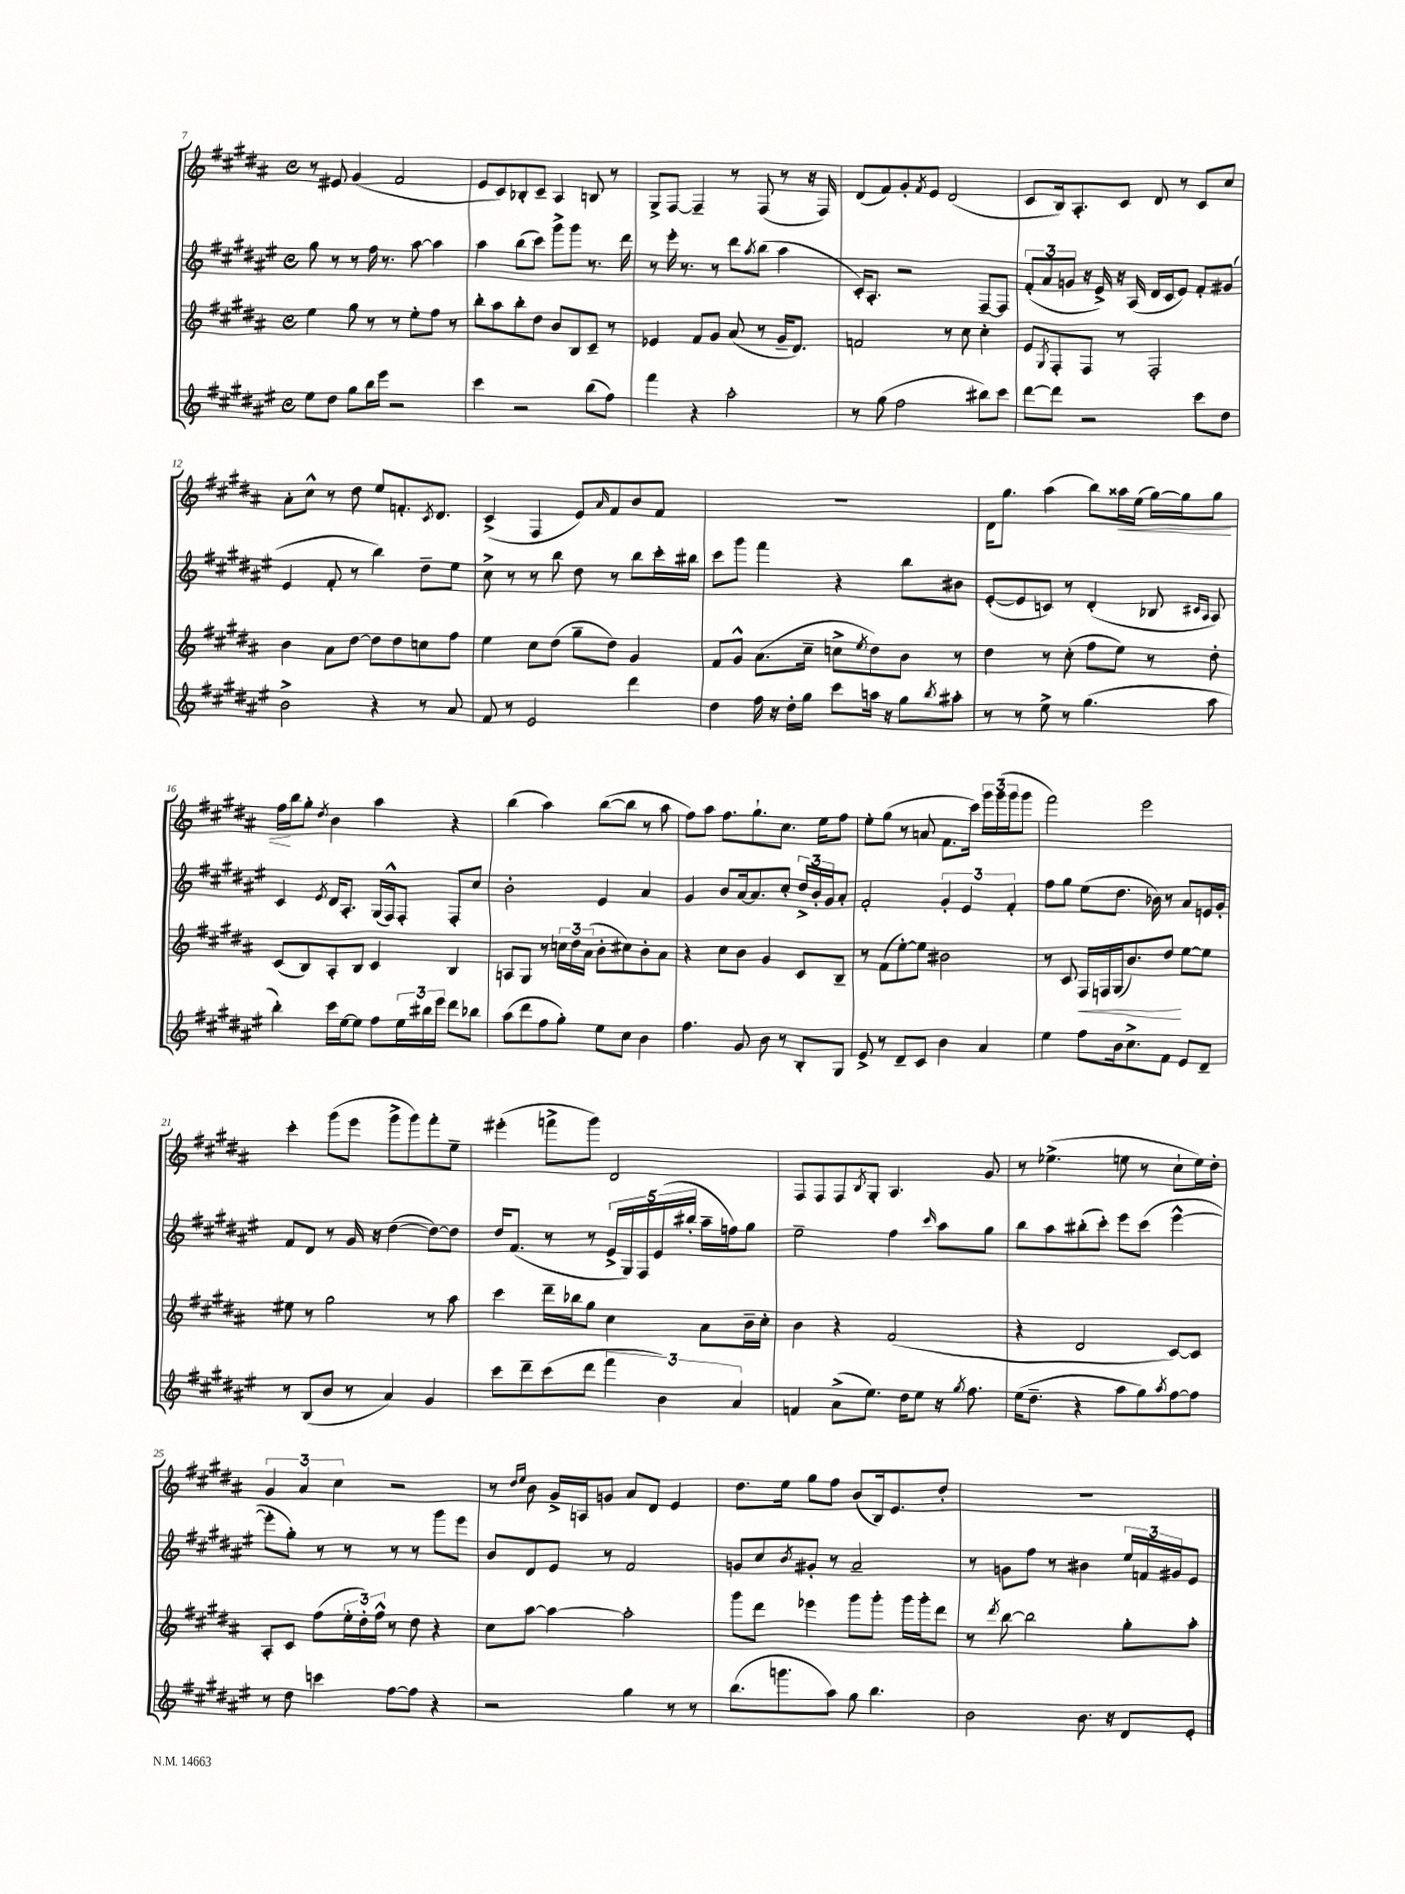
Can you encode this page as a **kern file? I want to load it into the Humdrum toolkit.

**kern	**kern	**kern	**kern
*staff4	*staff3	*staff2	*staff1
*clefG2	*clefG2	*clefG2	*clefG2
*k[f#c#g#d#a#e#]	*k[f#c#g#d#a#]	*k[f#c#g#d#a#e#]	*k[f#c#g#d#a#]
*M4/4	*M4/4	*M4/4	*M4/4
*met(c)	*met(c)	*met(c)	*met(c)
8ee#	4ee	8gg#	8r
8dd#	.	8r	8e#
8gg#	8gg#	8r	(4g#
16bb	8r	16ff#	.
16eee#	.	8.r	.
2r	8r	.	2f#
.	8ee'	[8aa#	.
.	8ff#	4aa#]	.
.	8r	.	.
=	=	=	=
4ccc#	8bb'	4aa#	8e
.	8aa#	.	8c#)
2r	8bb'	(8bb	8B-'
.	8dd#	8ccc#)	8c#~
.	8b	8ggg#^	4A#
.	8B	8ggg#	.
(8bb	8c#~	8.r	8B
8ff#)	8r	.	8r
.	.	16ddd#	.
=	=	=	=
4fff#	4e-	8r	8G#^
.	.	16eee#'	[8F#
.	.	8.r	.
4r	8f#	.	4F#~]
.	8g#	8r	.
2aa#'	(8a#	8ddd#	8r
.	.	8qaa#	.
.	8r	(8bb	(8F#
.	16g#~	4aa#	8r
.	8.d#)	.	.
.	.	.	16r
.	.	.	16F#)
=	=	=	=
8r	2f	16c#')	(8d#
.	.	8.A#'	.
(8gg#	.	.	8f#)
2ff#	.	2r	8g#'
.	.	.	8qf#
.	.	.	8e
.	8r	.	(2d#
.	8cc#	.	.
8bb#)	4cc#'	[8F#~	.
8ccc#	.	8F#]	.
=	=	=	=
[8ddd#	8e	(12f#'	8c#
.	.	12a#	.
.	8qG#	.	.
8ddd#]	8F#'	.	16B)
.	.	12g	.
.	.	.	8.A#'
2r	8F#	16r	.
.	.	16e#^)	.
.	8r	16r	8c#
.	.	(16A#	.
.	2F#'	16d#	8d#
.	.	16c#	.
.	.	8e#)	8r
8ccc#	.	8f#'	8c#
8dd#	.	(8g#	8cc#
=	=	=	=
2b^	4b	4e#	8a#'
.	.	.	8cc#^^
.	8a#	8f#'	8r
.	[8dd#	8r	8dd#
4r	8dd#]	4bb)	8ee
.	8dd#	.	8.f'
8r	8cc	8dd#~	.
.	.	.	8qc#
.	.	.	8.d#
8a#	8ff#	8ee#	.
=	=	=	=
8f#	4ee	8cc#^	(4c#^
8r	.	8r	.
2e#	8cc#	8r	4F#
.	(8dd#	8bb	.
.	8gg#~	8dd#	8e)
.	.	.	16qqa#
.	8dd#)	8r	8f#
4ddd#	4g#	8bb	8b
.	.	16ccc#'	8f#
.	.	16bb#	.
=	=	=	=
4dd#	8f#	8ccc#	1r
.	8g#^^	8ggg#	.
16ff#	(8.a#	4fff#	.
16r	.	.	.
16dd#'	.	.	.
16gg#	16cc#~	.	.
8ccc#	8cc^	4r	.
.	8qee	.	.
16aa	8dd#)	.	.
16r	.	.	.
8gg#	8b	8bb	.
8qbb	.	.	.
8aa#'	8r	8b#	.
=	=	=	=
8r	4dd#	([8e#'	16d#
.	.	.	8.gg#
8r	.	8e#]	.
8ee#^	8r	8c)	(4aa#
8r	(8cc#'	8r	.
(4.gg#	8ff#	(4d#'	8bb)
.	8ee)	.	16aa##
.	.	.	(16ee
.	8r	8B-	[16gg#)
.	.	.	16gg#]
.	.	16qqc#	.
.	.	16qqA#	.
8aa#	8dd#'	8A#)	8gg#
=	=	=	=
4bb')	(8c#	4c#	16ff#
.	.	.	16bb
.	8B)	.	8gg#'
.	.	8qe#	8qdd#
16ccc#	8A#'	16d#	4b
[16ee#	.	8.A#'	.
8ee#]	8B	.	.
8ff#	4c#	(16G#	4aa#
.	.	16F#^^)	.
24ee#	.	8F#'	.
24bb#	.	.	.
24eee#	.	.	.
8ddd#	4B	8F#'	4r
8bb-	.	8cc#	.
=	=	=	=
(8aa#	8A	2b'	(4bb
8ddd#	8G#	.	.
8ff#	8r	.	4aa#)
8gg#')	24cc	.	.
.	24dd#	.	.
.	(24a#	.	.
8ee#	8b'	4e#	([8bb
8cc#	8cc#)	.	8bb]
4b	8b'	4a#	8r
.	8a#	.	8aa#
=	=	=	=
4.ff#	4r	4g#	8ff#)
.	.	.	8aa#
.	8cc#	8b	8.ff#
8g#	8b	[16a#	.
.	.	8.a#]	8.gg#`
8b	4g#	.	.
8r	.	8cc#'	8.cc#
8B'	8c#	24dd#^	.
.	.	24b'	.
.	.	.	16ee
.	.	24g#	.
8G#	8B~	8a#'	8ff#
=	=	=	=
8e#^	8r	2f#'	8ee'
8r	(8f#	.	(8gg#
8d#~	[8ee')	.	8r
8c#	8ee]	.	8a
4b	2b#	6g#'	8.f#
.	.	6e#	.
.	.	.	16ccc#)
4a#	.	.	24ggg#
.	.	.	(24ggg#
.	.	6f#'	24ggg#
.	.	.	8ggg#
=	=	=	=
4ee#	8r	8ff#	2fff#)
.	8c#	8gg#	.
8ff#	16F#	(8ee#	.
.	16F	.	.
16b	(16G#	8.dd#	.
8.cc#^	8.b)	.	.
.	.	.	2eee
.	.	16b-)	.
8f#	8dd#	8r	.
8e#	[8ee	8a#	.
8d#~	8ee]	16e	.
.	.	16g#'	.
=	=	=	=
8r	8ee#	8f#	4ccc#'
(8B	8r	8d#	.
8b	2gg#	8r	(8ggg#
8r	.	16g#	8eee
.	.	16r	.
4a#)	.	([4dd#	8ggg#^
.	.	.	8ggg#)
4g#	8r	8dd#_)	8fff#'
.	8aa#	8dd#]	8ee~
=	=	=	=
8ccc#	4ccc#	16dd#	(4eee#'
.	.	(8.f#	.
8ddd#~	.	.	.
(8ccc#	16ddd#~	8r	8fff^
.	16bb-	.	.
8ddd#	8gg#	8r	8ggg#)
6fff#	4cc#	20e#^	2d#
.	.	20G#)	.
.	.	20F#	.
.	.	(20e#	.
6b)	.	.	.
.	.	20bb#'	.
.	8a#	16aa#~	.
.	.	16ff)	.
6a#	.	.	.
.	16b~	8gg#	.
.	16cc#'	.	.
=	=	=	=
4f	4b	2ee#~	8F#
.	.	.	8F#
(8a#^	4r	.	8F#
.	.	.	8qB
8.ee#)	.	.	8G#'
.	(2f#	4ff#	4.A#
16dd#	.	.	.
8ee#	.	.	.
.	.	16qqccc#	.
16r	.	8aa#	.
8qgg#	.	.	.
8.ff#	.	.	.
.	.	8gg#	8g#
=	=	=	=
(16ee#	4r	8bb	8r
8.dd#~	.	.	.
.	.	8aa#	(4.ee-^
4r	2d#	(8bb#'	.
.	.	8ccc#')	.
8aa#	.	8eee#	8ee
8gg#)	.	(8ccc#	8r
8qaa#	.	.	.
[8ff#	[8c#)	[4eee#^^	8cc#`
8ff#]	8c#]	.	16ee)
.	.	.	16dd#'
=	=	=	=
8r	8A#'	8eee#']	6g#
8dd#	8c#	8gg#')	.
.	.	.	6a#
4ccc	(8ff#	8r	.
.	.	.	6cc#
.	24ee'	8r	.
.	24dd#')	.	.
.	24ff#^^	.	.
[8ff#	8r	8r	2r
8ff#]	8dd#	8r	.
4r	4r	8ggg#	.
.	.	8eee#	.
=	=	=	=
2r	8cc#	8b	8r
.	.	.	16qqdd#
.	.	.	16qqee
.	[8aa#	8d#	8b
.	4aa#_	8e#	16g#^
.	.	.	16A
.	.	8r	8g
4gg#	2aa#']	2f#	8a#
.	.	.	8d#
8r	.	.	4e
8r	.	.	.
=	=	=	=
(8.bb	8ggg#	8g	8.dd#
.	8ddd#	8cc#	.
8.ggg	.	.	16ee
.	.	8qb	.
.	4eee-	8g#'	8gg#
8aa#)	.	8r	8ff#
8gg#	8ggg#	2a#~	(8b
4.bb	8ggg#'	.	16B)
.	.	.	8.e
.	16ggg#	.	.
.	16ggg#'	.	.
.	8ddd#	.	8dd#'
=	=	=	=
2b	8r	8r	1r
.	8qddd#	.	.
.	[8bb	8g	.
.	2bb]	8ff#	.
.	.	8r	.
8.b	.	4b#	.
16r	.	.	.
8d#	8gg#'	24ee#	.
.	.	24f	.
.	.	24g#	.
8e#'	8aa#'	8e#	.
==	==	==	==
*-	*-	*-	*-
